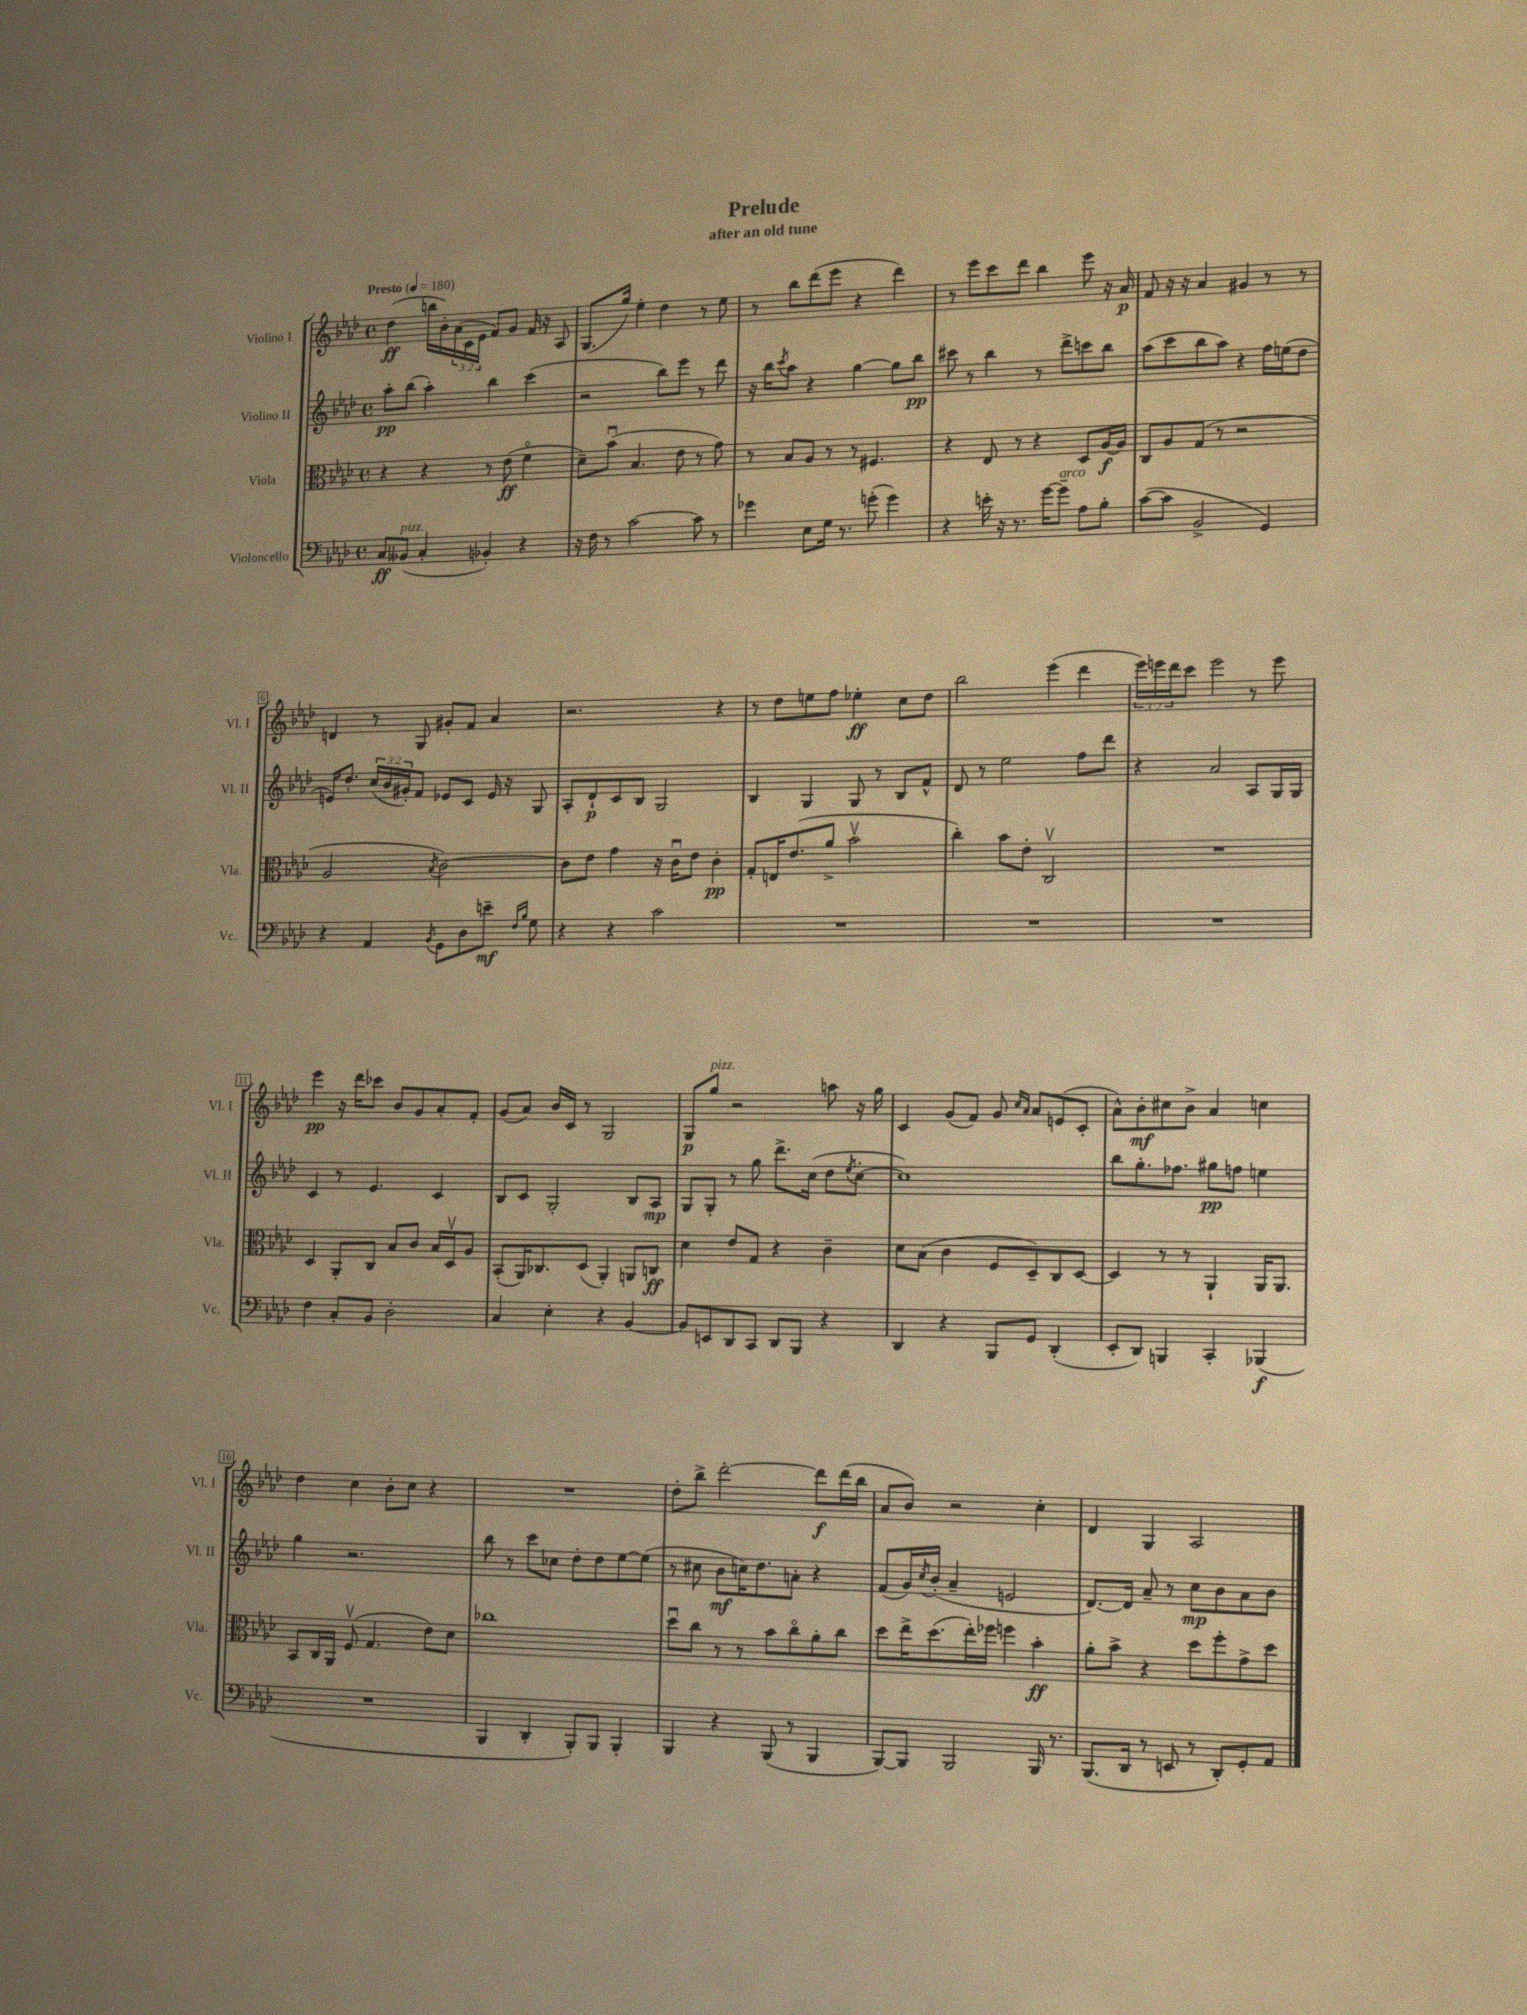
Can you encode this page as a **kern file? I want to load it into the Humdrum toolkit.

**kern	**dynam	**kern	**dynam	**kern	**dynam	**kern	**dynam
*part4	*part4	*part3	*part3	*part2	*part2	*part1	*part1
*staff4	*staff4	*staff3	*staff3	*staff2	*staff2	*staff1	*staff1
*I"Violoncello	*	*I"Viola	*	*I"Violino II	*	*I"Violino I	*
*I'Vc.	*	*I'Vla.	*	*I'Vl. II	*	*I'Vl. I	*
*clefF4	*	*clefC3	*	*clefG2	*	*clefG2	*
*k[b-e-a-d-]	*	*k[b-e-a-d-]	*	*k[b-e-a-d-]	*	*k[b-e-a-d-]	*
*M4/4	*	*M4/4	*	*M4/4	*	*M4/4	*
*met(c)	*	*met(c)	*	*met(c)	*	*met(c)	*
*MM180	*	*MM180	*	*MM180	*	*MM180	*
=1	=1	=1	=1	=1	=1	=1	=1
!	!	!	!	!	!	!LO:TX:a:B:t=Presto	!
8C/L	ff	4r	.	8aa-'\L	pp	(4dd-\	ff
!LO:TX:a:i:t=pizz.	!	!	!	!	!	!	!
(8BB--X/J	.	.	.	(8bb-\J	.	.	.
4C'/	.	4r	.	4aa-'\)	.	16bbn\LL	.
.	.	.	.	.	.	16b-'\)	.
.	.	.	.	.	.	(24a-\	.
.	.	.	.	.	.	24c\	.
.	.	.	.	.	.	24e-\JJ	.
4BB-X'/)	.	8r	.	4bb-\	.	8f/L)	.
.	.	(8e-\	ff	.	.	8g/J	.
4r	.	4f\	.	(4ccc\	.	16f/	.
.	.	.	.	.	.	16r	.
.	.	.	.	.	.	8A-/	.
=2	=2	=2	=2	=2	=2	=2	=2
16r	.	8d-~\L)	.	2r	.	(8.G/L	.
16F\	.	.	.	.	.	.	.
8r	.	(8b-u\J	.	.	.	.	.
.	.	.	.	.	.	16gg/Jk)	.
[2c\	.	4.B-/	.	.	.	4ee-'\	.
.	.	.	.	8bb-\L)	.	4dd-\	.
.	.	8e-\	.	8eee-\J	.	.	.
8c\]	.	8r	.	8r	.	8r	.
8r	.	8g\)	.	8ddd-\	.	8ee-\	.
=3	=3	=3	=3	=3	=3	=3	=3
4g-X\	.	8r	.	16r	.	8r	.
.	.	.	.	16bb-\KL	.	.	.
.	.	.	.	8qccc/	.	.	.
.	.	8B-/L	.	8aa-\J	.	8bb-\L	.
8E-\L	.	8A-/J	.	4r	.	(8ddd-\	.
16G\Jk	.	8r	.	.	.	8eee-\J	.
8.r	.	.	.	.	.	.	.
.	.	8r	.	[4gg\	.	4r	.
(8gn'\	.	4.F#X/	.	.	.	.	.
4g\)	.	.	.	8gg\L]	.	4ddd-\)	.
.	.	.	.	8bb-\J	pp	.	.
=4	=4	=4	=4	=4	=4	=4	=4
4r	.	4r	.	8ccc#X\	.	8r	.
.	.	.	.	8r	.	8eee-\L	.
16en'\	.	8E-/	.	4bb-\	.	8ccc\	.
16r	.	.	.	.	.	.	.
8.r	.	8r	.	.	.	8ddd-\J	.
.	.	4r	.	8r	.	4bb-\	.
[16g\KL	.	.	.	.	.	.	.
!LO:TX:a:i:t=arco	!	!	!	!	!	!	!
8g~\J]	.	.	.	8ddd-^\L	.	.	.
8A-\L	.	8D-/L	.	8cccn\	.	8eee-\	.
8B-'\J	.	[16A-/L	f	8bb-\J	.	16r	.
.	.	16A-/JJ]	.	.	.	16a-/	p
=5	=5	=5	=5	=5	=5	=5	=5
([8c\L	.	8C/L	.	(8aa-\L	.	8f/	.
8c\J]	.	8A-/	.	8ccc\	.	16r	.
.	.	.	.	.	.	16r	.
2BB-^/	.	(8G/J	.	8bb-\	.	4a-/	.
.	.	8r	.	8aa-\J)	.	.	.
.	.	2r	.	4r	.	4g#X/	.
4GG/)	.	.	.	16ff\LL	.	8r	.
.	.	.	.	(16een\J	.	.	.
.	.	.	.	8dd-\J	.	8r	.
!!LO:LB:g=z
=6	=6	=6	=6	=6	=6	=6	=6
4r	.	2A-/	.	16en/KL)	.	4dn/	.
.	.	.	.	8.dd-'/J	.	.	.
4AA-/	.	.	.	(24cc/LL	.	8r	.
.	.	.	.	24b-/	.	.	.
.	.	.	.	24g#X'/J)	.	.	.
.	.	.	.	8f/J	.	8G/	.
8qBB-/	.	8qB-/	.	.	.	.	.
8GG\L	.	[2c\)	.	8e-X/L	.	8g#X'/L	.
8D-\	.	.	.	8c/J	.	8f/J	.
8en~\J	mf	.	.	16e-/	.	4a-/	.
.	.	.	.	16r	.	.	.
16qqF/LL	.	.	.	.	.	.	.
16qqB-/JJ	.	.	.	.	.	.	.
8G\	.	.	.	8G/	.	.	.
=7	=7	=7	=7	=7	=7	=7	=7
4r	.	8c\L]	.	8A-'/L	.	2.r	.
.	.	8e-\J	.	8d-`/	p	.	.
4r	.	4g\	.	8c/	.	.	.
.	.	.	.	8B-/J	.	.	.
2c\	.	16r	.	2G/	.	.	.
.	.	16cu\KL	.	.	.	.	.
.	.	8e-\J	.	.	.	.	.
.	.	4c'\	pp	.	.	4r	.
=8	=8	=8	=8	=8	=8	=8	=8
1r	.	8G'/L	.	4B-/	.	8r	.
.	.	16En/K	.	.	.	8dd-\L	.
.	.	(8.e-/	.	.	.	.	.
.	.	.	.	4G/	.	8een\	.
.	.	8a-^/J	.	.	.	8ff\J	.
.	.	2b-v\	.	8G/	.	4ee-X'\	ff
.	.	.	.	8r	.	.	.
.	.	.	.	8B-/L	.	8cc\L	.
.	.	.	.	8f^^/J	.	8dd-\J	.
=9	=9	=9	=9	=9	=9	=9	=9
1r	.	4cc'\)	.	8d-/	.	2bb-\	.
.	.	.	.	8r	.	.	.
.	.	8b-\L	.	2ee-\	.	.	.
.	.	8e-'\J	.	.	.	.	.
.	.	2Cv/	.	.	.	(4eee-\	.
.	.	.	.	8ff\L	.	4ddd-\	.
.	.	.	.	8ddd-\J	.	.	.
=10	=10	=10	=10	=10	=10	=10	=10
1r	.	1r	.	4r	.	24eee-\LL)	.
.	.	.	.	.	.	24eeen\	.
.	.	.	.	.	.	24ddd-\J	.
.	.	.	.	.	.	8ccc\J	.
.	.	.	.	2a-/	.	2eee\	.
.	.	.	.	8A-/L	.	8r	.
.	.	.	.	16G/L	.	8eee\	.
.	.	.	.	16G/JJ	.	.	.
!!LO:LB:g=z
=11	=11	=11	=11	=11	=11	=11	=11
4F\	.	4D-/	.	4c/	.	4eee-\	pp
8C'/L	.	8AA-'/L	.	8r	.	16r	.
.	.	.	.	.	.	16ddd-\KL	.
8BB-/J	.	8C/J	.	4.e-/	.	8ccc-X\J	.
2D-'\	.	8B-/L	.	.	.	8b-/L	.
.	.	8c/J	.	.	.	8g/	.
.	.	16B-/LL	.	4c/	.	8a-'/	.
.	.	16D-v/J	.	.	.	.	.
.	.	8A-/J	.	.	.	8f'/J	.
=12	=12	=12	=12	=12	=12	=12	=12
4C/	.	(8BB-'/L	.	8B-/L	.	(8g/L	.
.	.	16AA-/K)	.	8c/J	.	8a-/J)	.
.	.	8.C-X/	.	.	.	.	.
4E-'\	.	.	.	2G'/	.	16b-/LL	.
.	.	.	.	.	.	16c/JJ	.
.	.	(8D-/J	.	.	.	8r	.
4r	.	4AA-'/)	.	.	.	2G/	.
[4BB-/	.	8AAn/L	.	8B-/L	.	.	.
.	.	8Cn/J	ff	8A-/J	mp	.	.
=13	=13	=13	=13	=13	=13	=13	=13
8BB-/L]	.	4d-\	.	8G/L	.	8G/L	p
!	!	!	!	!	!	!LO:TX:a:i:t=pizz.	!
8EEn/	.	.	.	8G'/J	.	8gg/J	.
8DD-/	.	8e-/L	.	8r	.	2r	.
8CC/J	.	8G/J	.	8gg\	.	.	.
8DD-/L	.	4r	.	8.ddd-^\L	.	.	.
8BBB-/J	.	.	.	.	.	.	.
.	.	.	.	(16cc\Jk	.	.	.
4r	.	4c~\	.	8dd-\L	.	8aan\	.
.	.	.	.	8qee-/	.	.	.
.	.	.	.	[8cc'\J	.	16r	.
.	.	.	.	.	.	16gg\	.
=14	=14	=14	=14	=14	=14	=14	=14
4DD-/	.	8d-\L	.	1cc])	.	4c/	.
.	.	(8B-\J	.	.	.	.	.
4r	.	4c\	.	.	.	(8g/L	.
.	.	.	.	.	.	8f/J)	.
8BBB-/L	.	8F/L	.	.	.	8g/	.
.	.	.	.	.	.	16qqcc/LL	.
.	.	.	.	.	.	16qqa-/JJ	.
8GG/J	.	8D-~/)	.	.	.	8a-/L	.
(4DD-'/	.	8C/	.	.	.	(8en/	.
.	.	[8D-/J	.	.	.	8c'/J	.
=15	=15	=15	=15	=15	=15	=15	=15
8EE-'/L	.	4D-/]	.	8bb-\L	.	8a-^^\L)	.
8DD-/J)	.	.	.	8.gg'\	.	8b-'\	mf
4BBBn/	.	8r	.	.	.	8cc#X\	.
.	.	.	.	8.ff-X\J	.	.	.
.	.	8r	.	.	.	8b-^\J	.
4CC'/	.	4AA-`/	.	8gg#X\L	pp	4a-/	.
.	.	.	.	8ffn\J	.	.	.
(4BBB-X/	f	16AA-/KL	.	4een\	.	4ccn\	.
.	.	8.AA-/J	.	.	.	.	.
!!LO:LB:g=z
=16	=16	=16	=16	=16	=16	=16	=16
1r	.	8BB-/L	.	4gg\	.	4dd-\	.
.	.	16C/L	.	.	.	.	.
.	.	16AA-/JJ	.	.	.	.	.
.	.	(8Fv/	.	2.r	.	4cc\	.
.	.	4.G/	.	.	.	.	.
.	.	.	.	.	.	8b-'\L	.
.	.	.	.	.	.	8cc\J	.
.	.	8e-\L)	.	.	.	4r	.
.	.	8d-\J	.	.	.	.	.
=17	=17	=17	=17	=17	=17	=17	=17
4BBB-/	.	1cc-X	.	8bb-\	.	1r	.
.	.	.	.	8r	.	.	.
4DD-'/	.	.	.	8ccc\L	.	.	.
.	.	.	.	8cc-X\J	.	.	.
8BBB-'/L)	.	.	.	8dd-'\L	.	.	.
8BBB-/J	.	.	.	8dd-\	.	.	.
4BBB-'/	.	.	.	[8ee-\	.	.	.
.	.	.	.	(8ee-\J]	.	.	.
=18	=18	=18	=18	=18	=18	=18	=18
4BBB-/	.	8dd-u\L	.	8r	.	8dd-'\L	.
.	.	8cc\J	.	8cc#X\	.	8bb-^\J	.
4r	.	8r	.	8b-\L	mf	[2ddd-'\	.
.	.	8r	.	16ccn\K)	.	.	.
.	.	.	.	8.dd-\	.	.	.
(8BBB-/	.	8b-\L	.	.	.	.	.
8r	.	8cc\	.	8an'\J	.	.	.
4BBB-/	.	8a-'\	.	4r	.	8ddd-\L]	f
.	.	8cc\J	.	.	.	(16ddd-\L	.
.	.	.	.	.	.	16bb-\JJ	.
=19	=19	=19	=19	=19	=19	=19	=19
[8BBB-/L)	.	8dd-\L	.	(8f/L	.	8a-/L	.
8BBB-/J]	.	16ee-^\K	.	16g/L)	.	8b-/J)	.
.	.	.	.	8qcc/	.	.	.
.	.	(8.dd-\	.	(16b-'/JJ	.	.	.
2BBB-/	.	.	.	4a-~/	.	2r	.
.	.	16ee-'\L)	.	.	.	.	.
.	.	16ff-X\JJ	.	.	.	.	.
.	.	4ffn\	.	2en/	.	.	.
16BBB-/	.	4b-'\	ff	.	.	4cc'\	.
8.r	.	.	.	.	.	.	.
=20	=20	=20	=20	=20	=20	=20	=20
(8.BBB-/L	.	8a-'\L	.	[8.d-/L)	.	4d-/	.
.	.	8b-^\J	.	.	.	.	.
16DD-/Jk	.	.	.	16d-/Jk]	.	.	.
8r	.	4r	.	8a-~/	.	4G/	.
8EEn/	.	.	.	8r	.	.	.
8r	.	8dd-\L	.	8cc\L	mp	2A-/	.
8DD-'/L)	.	8ff'\	.	8b-\	.	.	.
8GG'/	.	8g^\	.	8a-\	.	.	.
8AA-/J	.	8dd-\J	.	8b-\J	.	.	.
==	==	==	==	==	==	==	==
*-	*-	*-	*-	*-	*-	*-	*-
